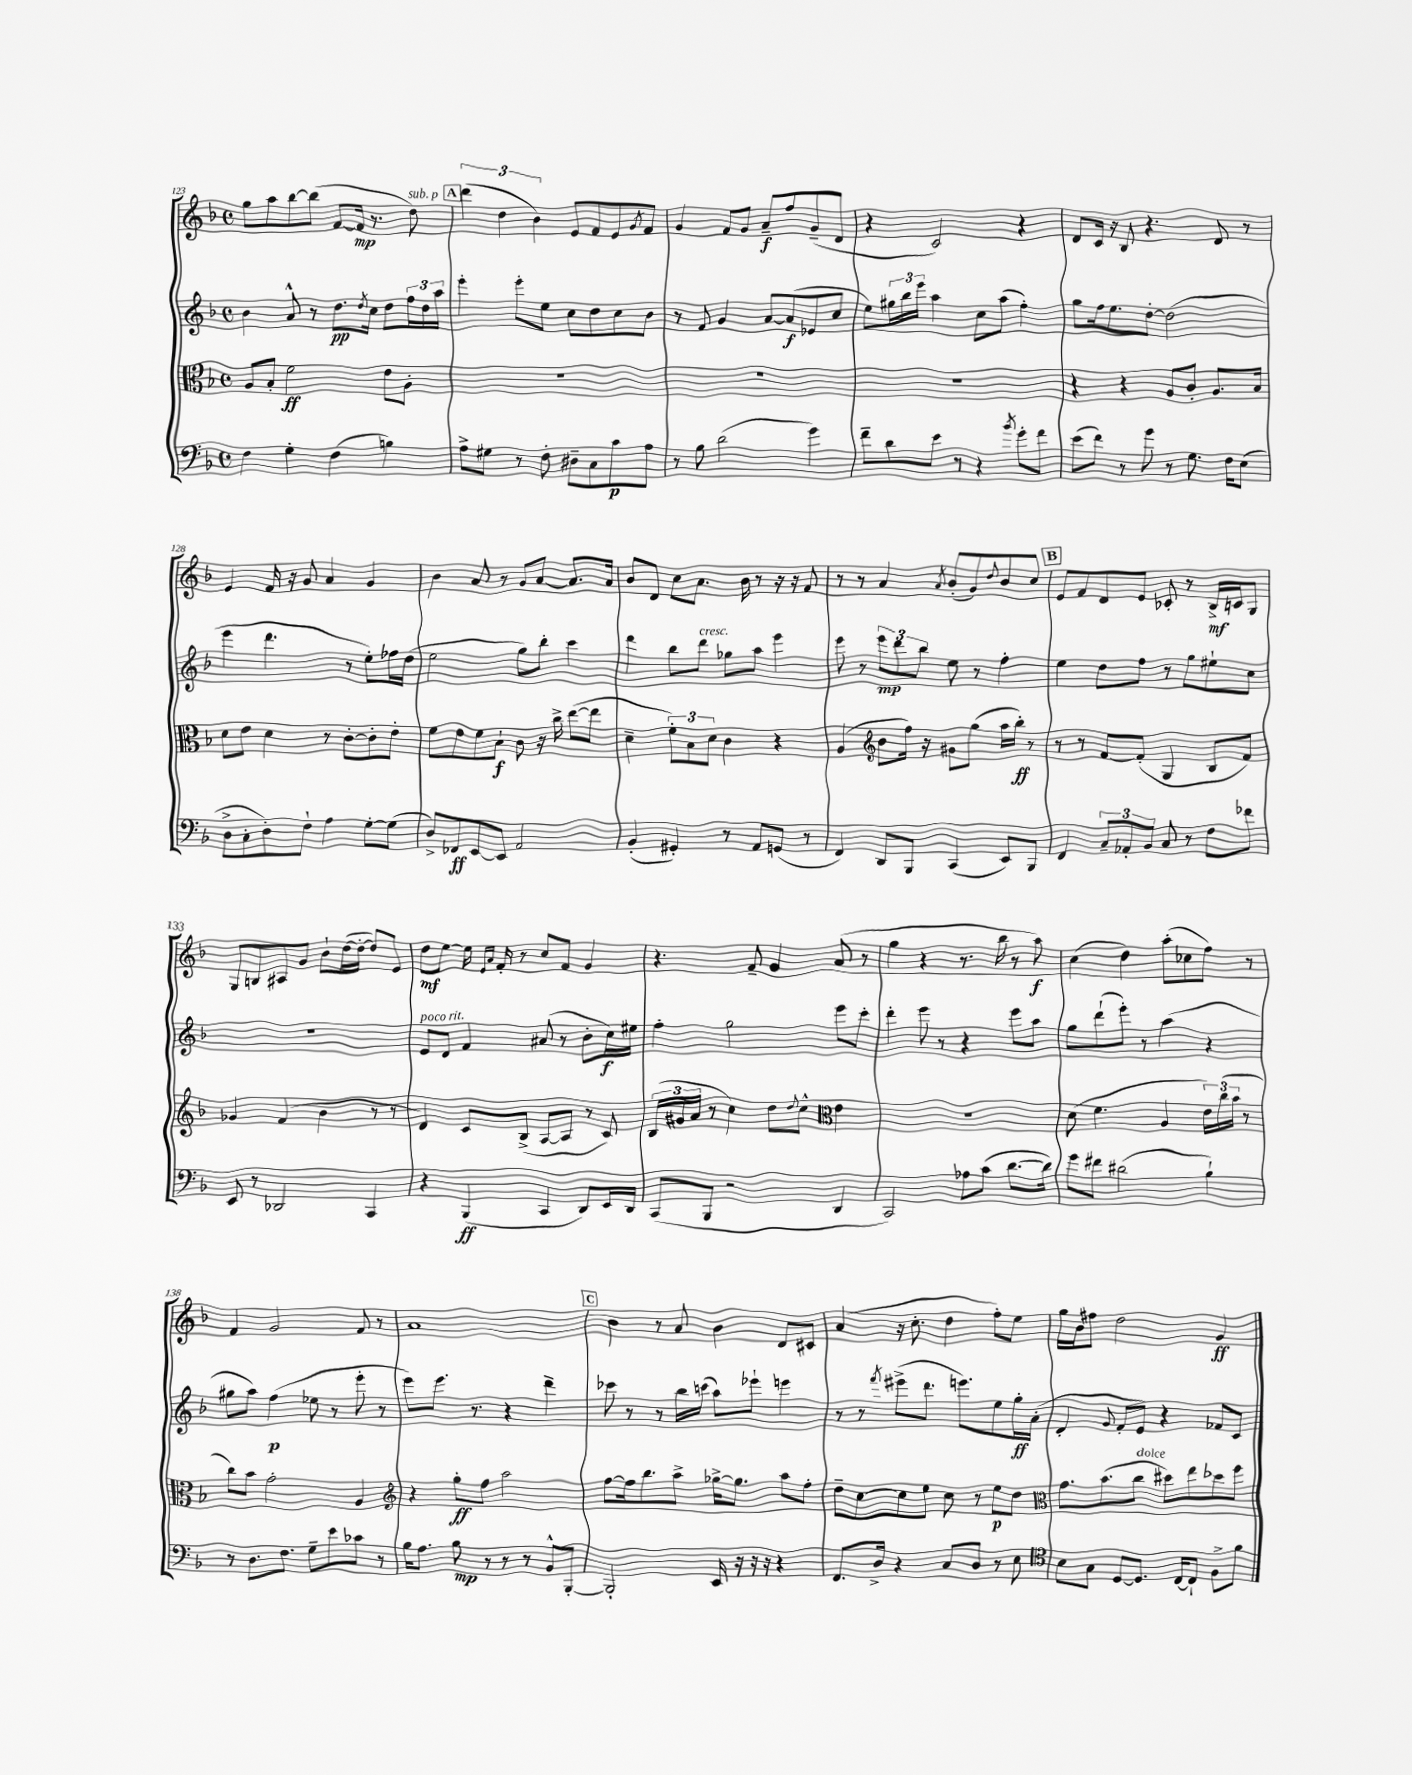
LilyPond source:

<<
\new StaffGroup <<
\new Staff = "s0" {
    \clef treble \key f \major \defaultTimeSignature \time 4/4
    g''8 a''8 bes''8~ bes''8( f'8~ f'16\mp r8. d''8^\markup { \italic "sub. p" }) |
    \mark \markup { \box "A" } \tuplet 3/2 { d'''4( d''4 bes'4) } e'8 f'8 e'8 \acciaccatura { g'8 } f'8 |
    g'4 f'8 g'8 a'8--\f f''8 g'8--( d'8 |
    r4 c'2) r4 |
    d'8 c'16 r16 bes8 r4. d'8 r8 |
    e'4 f'16 r16 g'8 a'4 g'4 |
    bes'4 a'8 r8 g'8 a'8~ a'8. a'16 |
    bes'8 d'8 c''8 a'8. bes'16 r8 r16 r16 f'8 |
    r8 r8 a'4 \acciaccatura { a'8 } bes'8-.( g'8) \appoggiatura { d''8 } bes'8 c''8 |
    \mark \markup { \box "B" } e'8 f'8 d'8 e'8 ces'8-. r8 bes16->\mf c'16 g8 |
    g8 b8 ais8 g'8 bes'8-! d''16~( d''16~-. d''8) e'8 |
    d''8\mf e''8~ e''16 \grace { e'16 a'16 } f'16-. r8 c''8 f'8 g'4 |
    r4. f'8-- g'4 a'8( r8 |
    g''4 r4 r8. bes''16 r8 a''8\f) |
    c''4( d''4) a''8-.( ces''8 f''8) r8 |
    f'4 g'2 f'8 r8 |
    a'1 |
    \mark \markup { \box "C" } bes'4 r8 a'8 bes'4 d'8 cis'8 |
    a'4( r16 c''8.-. d''4 f''8-.) e''8 |
    g''16 bes'16 fis''8 d''2 g'4\ff \bar "|." |
}
\new Staff = "s1" {
    \clef treble \key f \major \defaultTimeSignature \time 4/4
    bes'4 a'8-^ r8 d''8.\pp \acciaccatura { d''8 } c''16 d''8 \tuplet 3/2 { f''16 d''16 a''16 } |
    \mark \markup { \box "A" } e'''4-. e'''8-. e''8 c''8 d''8 c''8 bes'8 |
    r8 f'8 g'4 a'8~ a'8\f( ees'8 c''8 |
    e''8) \tuplet 3/2 { gis''16 bes''16 e'''16 } a''4 c''8 a''8( f''4-.) |
    g''8 f''16 e''8. d''8~-. d''2( |
    e'''4 d'''4. r8 e''8-.) fes''16 d''16( |
    e''2 g''8) bes''8-. c'''4 |
    d'''4 bes''8 d'''8^\markup { \italic "cresc." } ges''8 a''8 e'''4 |
    e'''8 r8 \tuplet 3/2 { e'''8\mp d'''8 bes''8 } e''8 r8 f''4-. |
    \mark \markup { \box "B" } e''4 d''8 f''8 r8 g''8 eis''8-! c''8 |
    r1 |
    e'8^\markup { \italic "poco rit." } d'8 f'4 ais'8( r8 bes'8-. c''16\f) eis''16 |
    f''4-. g''2 e'''8 c'''8-. |
    d'''4-. e'''8 r8 r4 e'''8 a''8 |
    g''8 d'''8-!( e'''8-.) r8 a''4( r4 |
    gis''8 a''8) f''4\p( ees''8 r8 e'''8-. r8 |
    e'''8) e'''8. r8. r4 d'''4-- |
    \mark \markup { \box "C" } ces'''8 r8 r8 bes''16 c'''16( a''8) ees'''8-! e'''4 |
    r8 r8 \acciaccatura { f'''8 } eis'''8->( d'''8. e'''8.) e''8 g''16-.\ff a'16-.( |
    d'4-. \appoggiatura { g'8 } f'8-. e'8) r4 fes'8 c'8 \bar "|." |
}
\new Staff = "s2" {
    \clef alto \key f \major \defaultTimeSignature \time 4/4
    a8 bes8-. f'2\ff e'8 a8-. |
    \mark \markup { \box "A" } R1 |
    R1 |
    R1 |
    r4 r4 a8 c'8-. a8. bes16 |
    d'8 e'8 d'4 r8 c'8~-. c'8-. e'8-. |
    f'8 e'8 f'8 bes8-!\f c'8 r16 c''16-> e''8~( e''8 |
    d'4-- \tuplet 3/2 { f'8-.) bes8 d'8 } c'4 r4 |
    a4( \clef treble bes'8 f''16) r16 gis'8 g''8( a''16 bes''16-.\ff) r8 |
    \mark \markup { \box "B" } r8 r8 f'8~ f'8-.( g4 bes8 f'8) |
    ges'4 f'4( bes'4 r8 r8 |
    d'4) c'8 bes8->( a8~ a8 r8 c'8) |
    \tuplet 3/2 { bes16( gis'16 a'16 } r8 c''4) d''8 \appoggiatura { d''8 } c''8-^ \clef alto e'4 |
    r1 |
    d'8( f'4. a4 \tuplet 3/2 { e'16) c''16( bes'16 } r8 |
    c''8) bes'8 g'2-. a4 |
    \clef treble r4 g''8-.\ff f''8 a''2 |
    \mark \markup { \box "C" } f''8~ f''16 bes''8. a''8-> ges''16~-> ges''8. a''8 f''8-. |
    d''8-- c''8~ c''8 e''8 c''8 r8 e''8\p d''8 |
    \clef alto g'8. bes'8.( c''8^\markup { \italic "dolce" } dis''8) e''8 des''8 f''8 \bar "|." |
}
\new Staff = "s3" {
    \clef bass \key f \major \defaultTimeSignature \time 4/4
    f4 g4-. f4( b4) |
    \mark \markup { \box "A" } a8-> gis8 r8 f8-. dis8-- c8 c'8\p a8 |
    r8 bes8 d'2( g'4) |
    f'8-- d'8 e'8 r8 r4 \acciaccatura { bes'8 } g'8-. f'8 |
    e'8( f'8) r8 g'8 r8 g8. f16 e8( |
    d8-> c8-. d8-.) f8-! a4 g8~-. g8( |
    d8->) fes,8\ff e,8~ e,8 a,2 |
    bes,4-.( gis,4-.) r8 a,8 g,8( r8 |
    f,4) d,8 bes,,8 c,4( e,8) bes,,8 |
    \mark \markup { \box "B" } f,4 \tuplet 3/2 { c8-- aes,8-. bes,8 } c8 r8 f8 fes'8 |
    e,8 r8 des,2 c,4 |
    r4 bes,,4\ff( c,4 d,8) e,16 d,16 |
    c,8( bes,,8 r2 d,4 |
    c,2) aes8 c'8( d'8.~ d'16) |
    g'8 fis'8 dis'2( bes4-!) |
    r8 d8. f8. g8-- e'8 ces'8 r8 |
    bes16 a8. bes8\mp r8 r8 r8 bes,8-^ bes,,8~-. |
    \mark \markup { \box "C" } bes,,2-. e,16 r16 r16 r16 r4 |
    f,8. d16-> r4 c8 d8 r8 e8 |
    \clef tenor bes8 g8 d8~ d8. c16~ c8-! f8-> f'8 \bar "|." |
}
>>
>>
\layout { \context { \Score currentBarNumber = #123 } }
